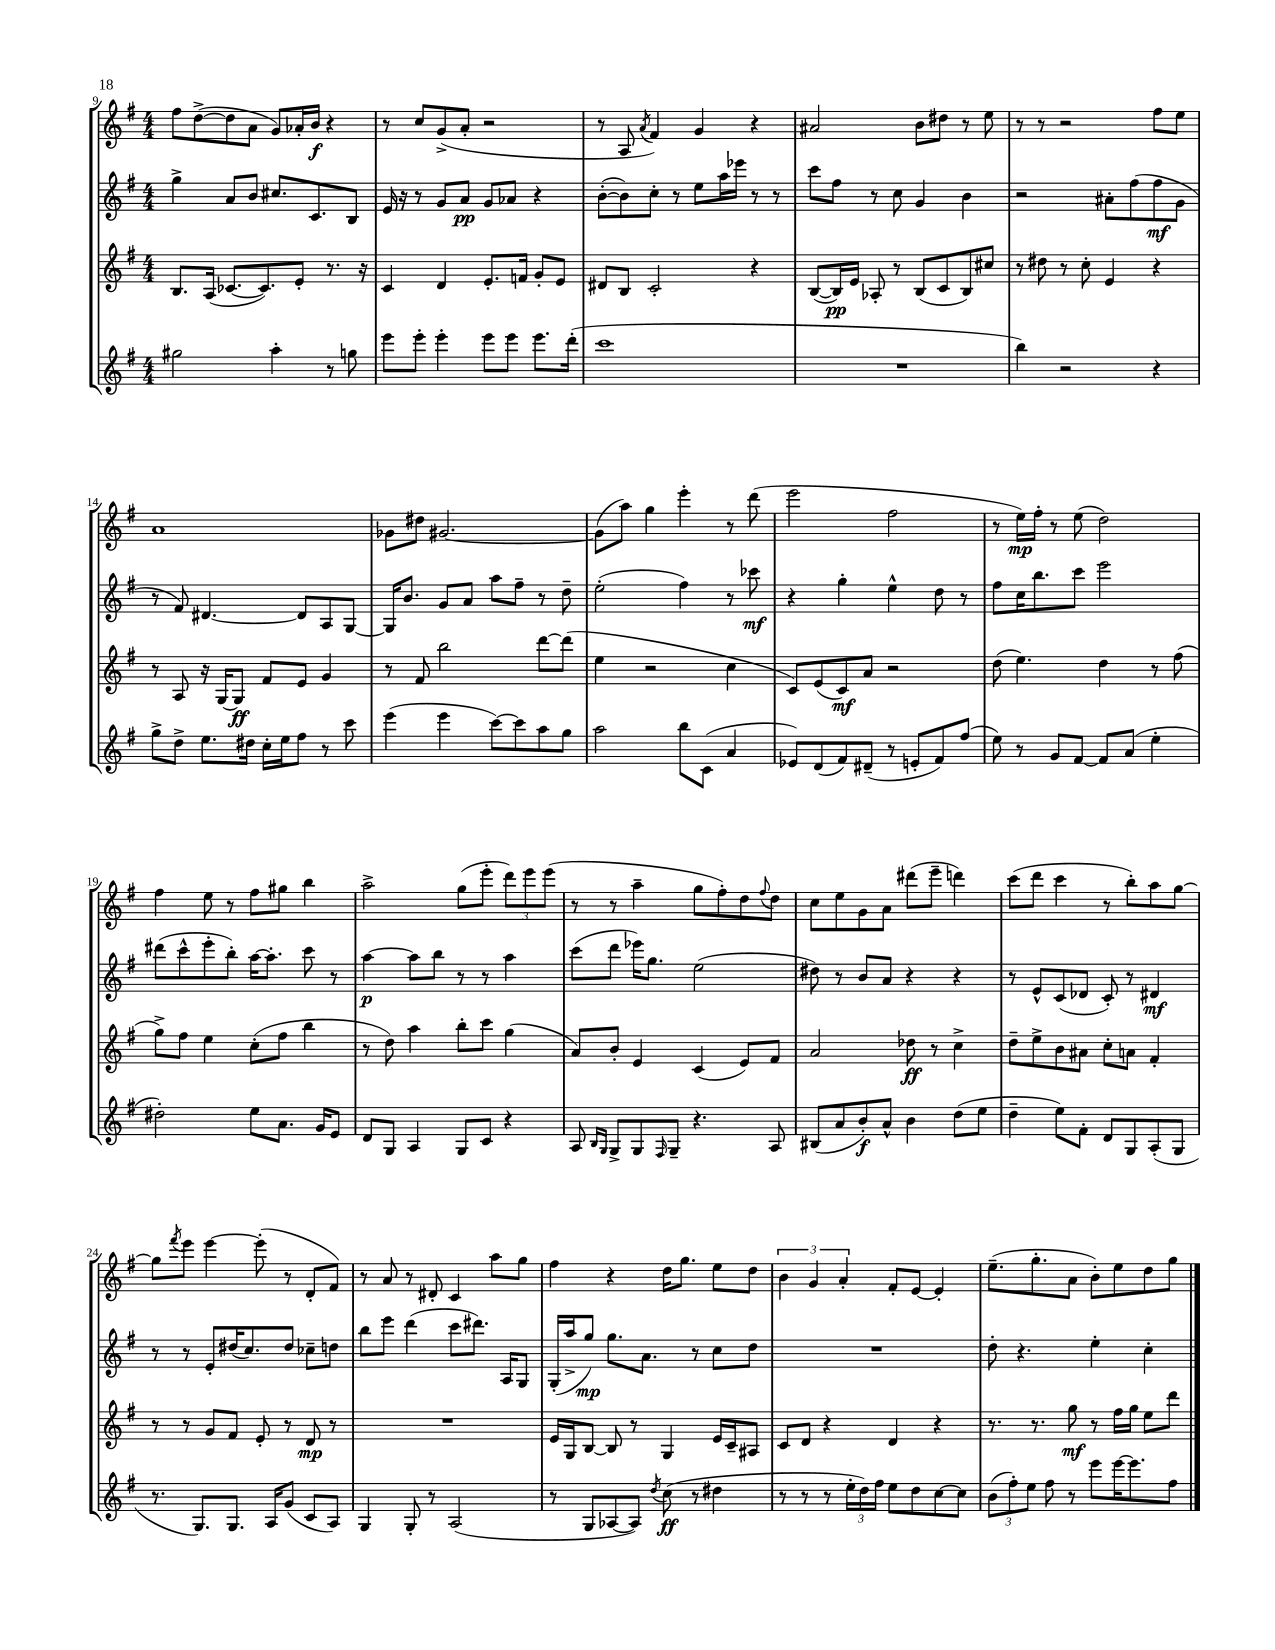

**kern	**dynam	**kern	**dynam	**kern	**dynam	**kern	**dynam
*part4	*part4	*part3	*part3	*part2	*part2	*part1	*part1
*staff4	*staff4	*staff3	*staff3	*staff2	*staff2	*staff1	*staff1
*clefG2	*	*clefG2	*	*clefG2	*	*clefG2	*
*k[f#]	*	*k[f#]	*	*k[f#]	*	*k[f#]	*
*M4/4	*	*M4/4	*	*M4/4	*	*M4/4	*
=9	=9	=9	=9	=9	=9	=9	=9
2gg#X\	.	8.B/L	.	4gg^\	.	8ff#\L	.
.	.	.	.	.	.	([8dd^\	.
.	.	(16A/Jk	.	.	.	.	.
.	.	[8.c-X/L	.	8a/L	.	8dd\]	.
.	.	.	.	8b/J	.	8a\J	.
.	.	8.c-/])	.	.	.	.	.
4aa'\	.	.	.	8.cc#X/L	.	8g/L)	.
.	.	8e'/J	.	.	.	16a-X'/L	.
.	.	.	.	8.c/	.	16b/JJ	f
8r	.	8.r	.	.	.	4r	.
8ggn\	.	.	.	8B/J	.	.	.
.	.	16r	.	.	.	.	.
=10	=10	=10	=10	=10	=10	=10	=10
8eee\L	.	4c/	.	16e/	.	8r	.
.	.	.	.	16r	.	.	.
8eee'\J	.	.	.	8r	.	8cc/L	.
4eee'\	.	4d/	.	8g/L	.	(8g^/	.
.	.	.	.	8a/J	pp	8a'/J	.
8eee\L	.	8.e'/L	.	8g/L	.	2r	.
8eee\J	.	.	.	8a-X/J	.	.	.
.	.	16fn/Jk	.	.	.	.	.
8.eee\L	.	8g'/L	.	4r	.	.	.
.	.	8e/J	.	.	.	.	.
(16ddd'\Jk	.	.	.	.	.	.	.
=11	=11	=11	=11	=11	=11	=11	=11
1ccc	.	8d#X/L	.	([8b'\L	.	8r	.
.	.	8B/J	.	8b\])	.	8A/	.
.	.	.	.	.	.	8qa/	.
.	.	2c'/	.	8cc'\J	.	4f#/)	.
.	.	.	.	8r	.	.	.
.	.	.	.	8ee\L	.	4g/	.
.	.	.	.	16aa\L	.	.	.
.	.	.	.	16eee-X\JJ	.	.	.
.	.	4r	.	8r	.	4r	.
.	.	.	.	8r	.	.	.
=12	=12	=12	=12	=12	=12	=12	=12
1r	.	([8B/L	.	8ccc\L	.	2a#X/	.
.	.	16B/L])	pp	8ff#\J	.	.	.
.	.	16e/JJ	.	.	.	.	.
.	.	8A-X'/	.	8r	.	.	.
.	.	8r	.	8cc\	.	.	.
.	.	(8B/L	.	4g/	.	8b\L	.
.	.	8c/	.	.	.	8dd#X\J	.
.	.	8B/)	.	4b\	.	8r	.
.	.	8cc#X/J	.	.	.	8ee\	.
=13	=13	=13	=13	=13	=13	=13	=13
4bb\)	.	8r	.	2r	.	8r	.
.	.	8dd#X\	.	.	.	8r	.
2r	.	8r	.	.	.	2r	.
.	.	8cc'\	.	.	.	.	.
.	.	4e/	.	8a#X'\L	.	.	.
.	.	.	.	(8ff#\	.	.	.
4r	.	4r	.	8ff#\	mf	8ff#\L	.
.	.	.	.	8g\J	.	8ee\J	.
!!LO:LB:g=z
=14	=14	=14	=14	=14	=14	=14	=14
8gg^\L	.	8r	.	8r	.	1a	.
8dd^\J	.	8A/	.	8f#/)	.	.	.
8.ee\L	.	16r	.	[4.d#X/	.	.	.
.	.	[16G/KL	.	.	.	.	.
.	.	8G/J]	ff	.	.	.	.
16dd#X\Jk	.	.	.	.	.	.	.
16cc'\LL	.	8f#/L	.	.	.	.	.
16ee\J	.	.	.	.	.	.	.
8ff#\J	.	8e/J	.	8d#/L]	.	.	.
8r	.	4g/	.	8A/	.	.	.
8ccc\	.	.	.	[8G/J	.	.	.
=15	=15	=15	=15	=15	=15	=15	=15
(4eee\	.	8r	.	16G/KL]	.	8g-X\L	.
.	.	.	.	8.b/J	.	.	.
.	.	8f#/	.	.	.	8dd#X\J	.
4eee\	.	2bb\	.	8g/L	.	[2.g#X/	.
.	.	.	.	8a/J	.	.	.
[8ccc\L)	.	.	.	8aa\L	.	.	.
8ccc\]	.	.	.	8ff#~\J	.	.	.
8aa\	.	[8ddd\L	.	8r	.	.	.
8gg\J	.	(8ddd\J]	.	8dd~\	.	.	.
=16	=16	=16	=16	=16	=16	=16	=16
2aa\	.	4ee\	.	(2ee'\	.	(8g#\L]	.
.	.	.	.	.	.	8aa\J)	.
.	.	2r	.	.	.	4gg\	.
8bb\L	.	.	.	4ff#\)	.	4eee'\	.
(8c\J	.	.	.	.	.	.	.
4a/	.	4cc\	.	8r	.	8r	.
.	.	.	.	8ccc-X\	mf	(8ddd\	.
=17	=17	=17	=17	=17	=17	=17	=17
8e-X/L)	.	8c/L)	.	4r	.	2eee\	.
(8d/	.	(8e/	.	.	.	.	.
8f#/)	.	8c/)	mf	4gg'\	.	.	.
(8d#X~/J	.	8a/J	.	.	.	.	.
8r	.	2r	.	4ee^^\	.	2ff#\	.
8en'/L	.	.	.	.	.	.	.
8f#/)	.	.	.	8dd\	.	.	.
(8ff#/J	.	.	.	8r	.	.	.
=18	=18	=18	=18	=18	=18	=18	=18
8ee\)	.	(8dd\	.	8ff#\L	.	8r	.
8r	.	4.ee\)	.	16cc\K	.	16ee\LL)	mp
.	.	.	.	8.bb\	.	16ff#'\JJ	.
8g/L	.	.	.	.	.	8r	.
[8f#/J	.	.	.	8ccc\J	.	(8ee\	.
8f#/L]	.	4dd\	.	2eee\	.	2dd\)	.
(8a/J	.	.	.	.	.	.	.
4ee'\	.	8r	.	.	.	.	.
.	.	(8ff#\	.	.	.	.	.
!!LO:LB:g=z
=19	=19	=19	=19	=19	=19	=19	=19
2dd#X'\)	.	8gg^\L)	.	(8ddd#X\L	.	4ff#\	.
.	.	8ff#\J	.	8ccc^^\	.	.	.
.	.	4ee\	.	8eee'\	.	8ee\	.
.	.	.	.	8bb'\J)	.	8r	.
8ee\L	.	(8cc'\L	.	[16aa\KL	.	8ff#\L	.
.	.	.	.	8.aa'\J]	.	.	.
8.a\J	.	8ff#\J	.	.	.	8gg#X\J	.
.	.	4bb\	.	8ccc\	.	4bb\	.
16g/KL	.	.	.	.	.	.	.
8e/J	.	.	.	8r	.	.	.
=20	=20	=20	=20	=20	=20	=20	=20
8d/L	.	8r	.	[4aa\	p	2aa^\	.
8G/J	.	8dd\)	.	.	.	.	.
4A/	.	4aa\	.	8aa\L]	.	.	.
.	.	.	.	8bb\J	.	.	.
8G/L	.	8bb'\L	.	8r	.	(8gg\L	.
8c/J	.	8ccc\J	.	8r	.	8eee'\J	.
4r	.	(4gg\	.	4aa\	.	12ddd\L)	.
.	.	.	.	.	.	12eee\	.
.	.	.	.	.	.	(12eee\J	.
=21	=21	=21	=21	=21	=21	=21	=21
8A/	.	8a/L)	.	(8ccc\L	.	8r	.
16qqB/LL	.	.	.	.	.	.	.
16qqG/JJ	.	.	.	.	.	.	.
8G^/L	.	8b'/J	.	8ddd\J	.	8r	.
8G/	.	4e/	.	16eee-X\KL)	.	4aa~\	.
.	.	.	.	8.gg\J	.	.	.
16qqF#/	.	.	.	.	.	.	.
8G~/J	.	.	.	.	.	.	.
4.r	.	(4c/	.	(2ee\	.	8gg\L	.
.	.	.	.	.	.	8ff#'\)	.
.	.	8e/L)	.	.	.	8dd\	.
.	.	.	.	.	.	8qqff#/	.
8A/	.	8f#/J	.	.	.	8dd\J	.
=22	=22	=22	=22	=22	=22	=22	=22
(8B#X/L	.	2a/	.	8dd#X\)	.	8cc\L	.
8a/	.	.	.	8r	.	8ee\	.
8b'/)	f	.	.	8b/L	.	8g\	.
8a^^/J	.	.	.	8a/J	.	8a\J	.
4b\	.	8dd-X\	ff	4r	.	(8ddd#X\L	.
.	.	8r	.	.	.	8eee~\J	.
(8dd\L	.	4cc^\	.	4r	.	4dddn\)	.
8ee\J	.	.	.	.	.	.	.
=23	=23	=23	=23	=23	=23	=23	=23
4dd~\	.	8dd~\L	.	8r	.	(8ccc\L	.
.	.	8ee^\	.	8e^^/L	.	8ddd\J	.
8ee\L)	.	8b\	.	(8c/	.	4ccc\	.
8f#'\J	.	8a#X\J	.	8d-X/J	.	.	.
8d/L	.	8cc'\L	.	8c'/)	.	8r	.
8G/	.	8an\J	.	8r	.	8bb'\L)	.
(8A'/	.	4f#'/	.	4d#X/	mf	8aa\	.
8G/J	.	.	.	.	.	[8gg\J	.
!!LO:LB:g=z
=24	=24	=24	=24	=24	=24	=24	=24
8.r	.	8r	.	8r	.	8gg\L]	.
.	.	.	.	.	.	8qfff#/	.
.	.	8r	.	8r	.	8eee\J	.
8.G/L)	.	.	.	.	.	.	.
.	.	8g/L	.	8e'/L	.	[4eee\	.
8.G/J	.	8f#/J	.	(16dd#X/K	.	.	.
.	.	.	.	8.cc/)	.	.	.
.	.	8e'/	.	.	.	(8eee'\]	.
16A/KL	.	.	.	.	.	.	.
(8g/J	.	8r	.	8dd#/J	.	8r	.
8c/L	.	8d/	mp	8cc-X~\L	.	8d'/L	.
8A/J)	.	8r	.	8ddn\J	.	8f#/J)	.
=25	=25	=25	=25	=25	=25	=25	=25
4G/	.	1r	.	8bb\L	.	8r	.
.	.	.	.	8eee\J	.	8a/	.
8G'/	.	.	.	(4ddd\	.	8r	.
8r	.	.	.	.	.	8d#X'/	.
(2A/	.	.	.	8ccc\L	.	4c/	.
.	.	.	.	8.ddd#X\J)	.	.	.
.	.	.	.	.	.	8aa\L	.
.	.	.	.	16A/KL	.	.	.
.	.	.	.	8G/J	.	8gg\J	.
=26	=26	=26	=26	=26	=26	=26	=26
8r	.	16e/LL	.	(16G'/LL	.	4ff#\	.
.	.	16G/J	.	16aa^/J	.	.	.
8G/L	.	[8B/J	.	8gg/J)	mp	.	.
[8A-X/	.	8B/]	.	8.gg\L	.	4r	.
8A-/J])	.	8r	.	.	.	.	.
.	.	.	.	8.a\J	.	.	.
8qdd/	.	.	.	.	.	.	.
(8cc\	ff	4G/	.	.	.	16dd\KL	.
.	.	.	.	.	.	8.gg\J	.
8r	.	.	.	8r	.	.	.
4dd#X\	.	16e/LL	.	8cc\L	.	8ee\L	.
.	.	16c~/J	.	.	.	.	.
.	.	8A#X/J	.	8dd\J	.	8dd\J	.
=27	=27	=27	=27	=27	=27	=27	=27
8r	.	8c/L	.	1r	.	6b\	.
8r	.	8d/J	.	.	.	.	.
.	.	.	.	.	.	6g/	.
8r	.	4r	.	.	.	.	.
.	.	.	.	.	.	6a'/	.
24ee'\LL	.	.	.	.	.	.	.
24dd\)	.	.	.	.	.	.	.
24ff#\JJ	.	.	.	.	.	.	.
8ee\L	.	4d/	.	.	.	8f#'/L	.
8dd\	.	.	.	.	.	[8e/J	.
[8cc\	.	4r	.	.	.	4e'/]	.
8cc\J]	.	.	.	.	.	.	.
=28	=28	=28	=28	=28	=28	=28	=28
(12b\L	.	8.r	.	8dd'\	.	(8.ee~\L	.
12ff#'\)	.	.	.	.	.	.	.
.	.	.	.	4.r	.	.	.
12ee\J	.	.	.	.	.	.	.
.	.	8.r	.	.	.	8.gg'\	.
8ff#\	.	.	.	.	.	.	.
8r	.	8gg\	mf	.	.	8a\J	.
8eee\L	.	8r	.	4ee'\	.	8b'\L)	.
[16eee\K	.	16ff#\LL	.	.	.	8ee\	.
8.eee\]	.	16gg\JJ	.	.	.	.	.
.	.	8ee\L	.	4cc'\	.	8dd\	.
8ff#\J	.	8ddd\J	.	.	.	8gg\J	.
==	==	==	==	==	==	==	==
*-	*-	*-	*-	*-	*-	*-	*-
